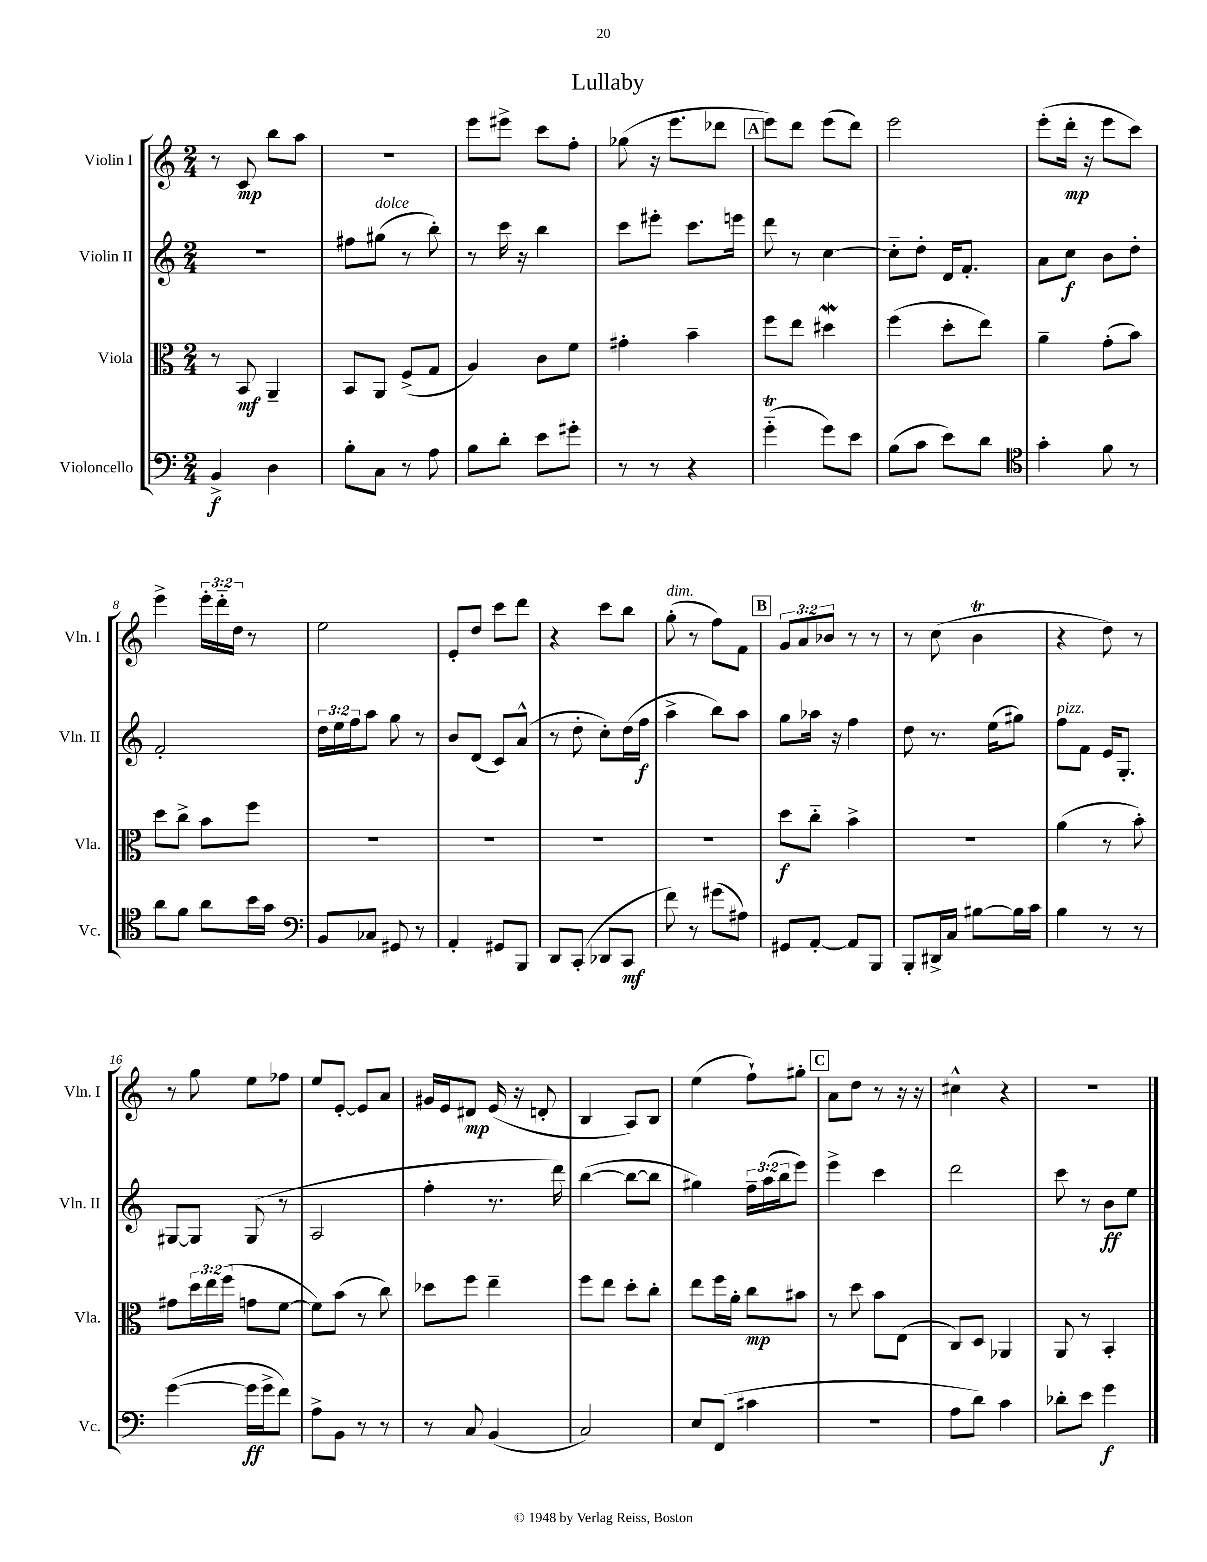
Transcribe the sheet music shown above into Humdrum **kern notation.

**kern	**kern	**kern	**kern
*staff4	*staff3	*staff2	*staff1
*clefF4	*clefC3	*clefG2	*clefG2
*k[]	*k[]	*k[]	*k[]
*M2/4	*M2/4	*M2/4	*M2/4
4BB^/	8r	2r	8r
.	8BB/	.	8c/
4D\	4AA~/	.	8bb\L
.	.	.	8aa\J
=	=	=	=
8B'\L	8BB/L	8ff#\L	2r
8C\J	8AA/J	(8gg#\J	.
8r	(8F^/L	8r	.
8A\	8G/J	8bb'\)	.
=	=	=	=
8B\L	4A/)	8r	8eee\L
8d'\J	.	16ccc\	8eee#^\J
.	.	16r	.
8e\L	8c\L	4bb\	8ccc\L
8g#'\J	8f\J	.	8ff'\J
=	=	=	=
8r	4g#'\	8ccc\L	(8gg-\
8r	.	8eee#'\J	16r
.	.	.	8.eee\L
4r	4b~\	8.ccc\L	.
.	.	.	8ddd-\J
.	.	16eee\Jk	.
=	=	=	=
(4g'~\	8ff\L	8ddd\	8eee\L)
.	8ee\J	8r	8ddd\J
8g\L)	4dd#\	[4cc\	(8eee\L
8e\J	.	.	8ddd\J)
=	=	=	=
(8B\L	(4ff\	8cc'~\]L	2eee\
8c\J	.	8dd'\J	.
8e\L)	8dd'\L	16d/LK	.
.	.	8.f'/J	.
8d\J	8ee\J)	.	.
=	=	=	=
*clefC4	*	*	*
4g'\	4a~\	8a\L	(8eee'\L
.	.	8cc\J	16ddd'\Jk
.	.	.	16r
8f\	(8g'\L	8b\L	8eee\L
8r	8b\J)	8dd'\J	8ccc\J)
=	=	=	=
8a\L	8dd\L	2f'/	4eee^\
8f\J	8cc^\J	.	.
8a\L	8b\L	.	24eee'\LL
.	.	.	24ddd'~\
.	.	.	24dd\JJ
16b\L	8ff\J	.	8r
16g\JJ	.	.	.
=	=	=	=
*clefF4	*	*	*
8BB/L	2r	24dd\LL	2ee\
.	.	24ee\	.
.	.	24ff\J	.
8C-/J	.	8aa\J	.
8GG#/	.	8gg\	.
8r	.	8r	.
=	=	=	=
4AA'/	2r	8b/L	8e'/L
.	.	(8d/J	8dd/J
8GG#/L	.	8c/L)	8ccc\L
8BBB/J	.	(8a^^/J	8ddd\J
=	=	=	=
8DD/L	2r	8r	4r
(8CC'/J	.	8dd'\	.
8DD-/L	.	8cc'\L)	8ccc\L
8CC/J	.	(16dd\L	8bb\J
.	.	16ff\JJ	.
=	=	=	=
8f\)	2r	4aa^\	(8gg'\
8r	.	.	8r
(8g#\L	.	8bb\L)	8ff\L)
8A#\J)	.	8aa\J	8f\J
=	=	=	=
8GG#/L	8dd\L	8gg\L	12g/L
.	.	.	12a/
[8AA'/J	8cc'~\J	16aa-\Jk	.
.	.	.	12b-/J
.	.	16r	.
8AA/]L	4b^\	4ff\	8r
8BBB/J	.	.	8r
=	=	=	=
8BBB'/L	2r	8dd\	8r
16DD#^/L	.	8.r	(8cc\
16C/JJ	.	.	.
[8B#\L	.	.	4b\
.	.	(16ee\LK	.
16B#\]L	.	8gg#\J)	.
16c\JJ	.	.	.
=	=	=	=
4B\	(4a\	8ff\L	4r
.	.	8f\J	.
8r	8r	16e/LK	8dd\)
.	.	8.G'/J	.
8r	8b'\)	.	8r
=	=	=	=
([4g\	8g#\L	[8G#/L	8r
.	24dd\L	8G#/]J	8gg\
.	24ee\	.	.
.	(24ff\JJ	.	.
16g\]LL	8g\L	(8G#/	8ee\L
16g^\J	.	.	.
8f\J)	[8f\J	8r	8ff-\J
=	=	=	=
8A^\L	8f\]L)	2A/	8ee/L
8BB\J	(8b\J	.	[8e'/J
8r	8r	.	8e/]L
8r	8cc\)	.	8a/J
=	=	=	=
8r	8dd-\L	4ff'\	16g#/LL
.	.	.	16e/J
8C/	8ff\J	.	8d#/J
(4BB/	4ee~\	8.r	(16e/
.	.	.	16r
.	.	.	8d'/
.	.	16ddd\)	.
=	=	=	=
2C/)	8ff\L	([4bb\	4B/
.	8ee\J	.	.
.	8dd'\L	8bb\_L	8A/L)
.	8cc'\J	8bb\]J	8B/J
=	=	=	=
8E/L	8ee\L	4gg#\)	(4ee\
(8FF/J	16ff\L	.	.
.	16a'\JJ	.	.
4c#\	8cc\L	24ff~\LL	8ff`\L)
.	.	(24aa\	.
.	.	24bb\J	.
.	8b#\J	8eee\J)	8gg#'\J
=	=	=	=
2r	8r	4eee^\	8a\L
.	8dd\	.	8dd\J
.	8b\L	4ccc\	8r
.	(8E\J	.	16r
.	.	.	16r
=	=	=	=
8A\L	8C/L)	2ddd\	4cc#^^\
8d\J)	8D/J	.	.
4c\	4AA-/	.	4r
=	=	=	=
8d-'\L	8AA/	8ccc\	2r
8e\J	8r	8r	.
4g\	4BB'/	8b\L	.
.	.	8ee\J	.
==	==	==	==
*-	*-	*-	*-
